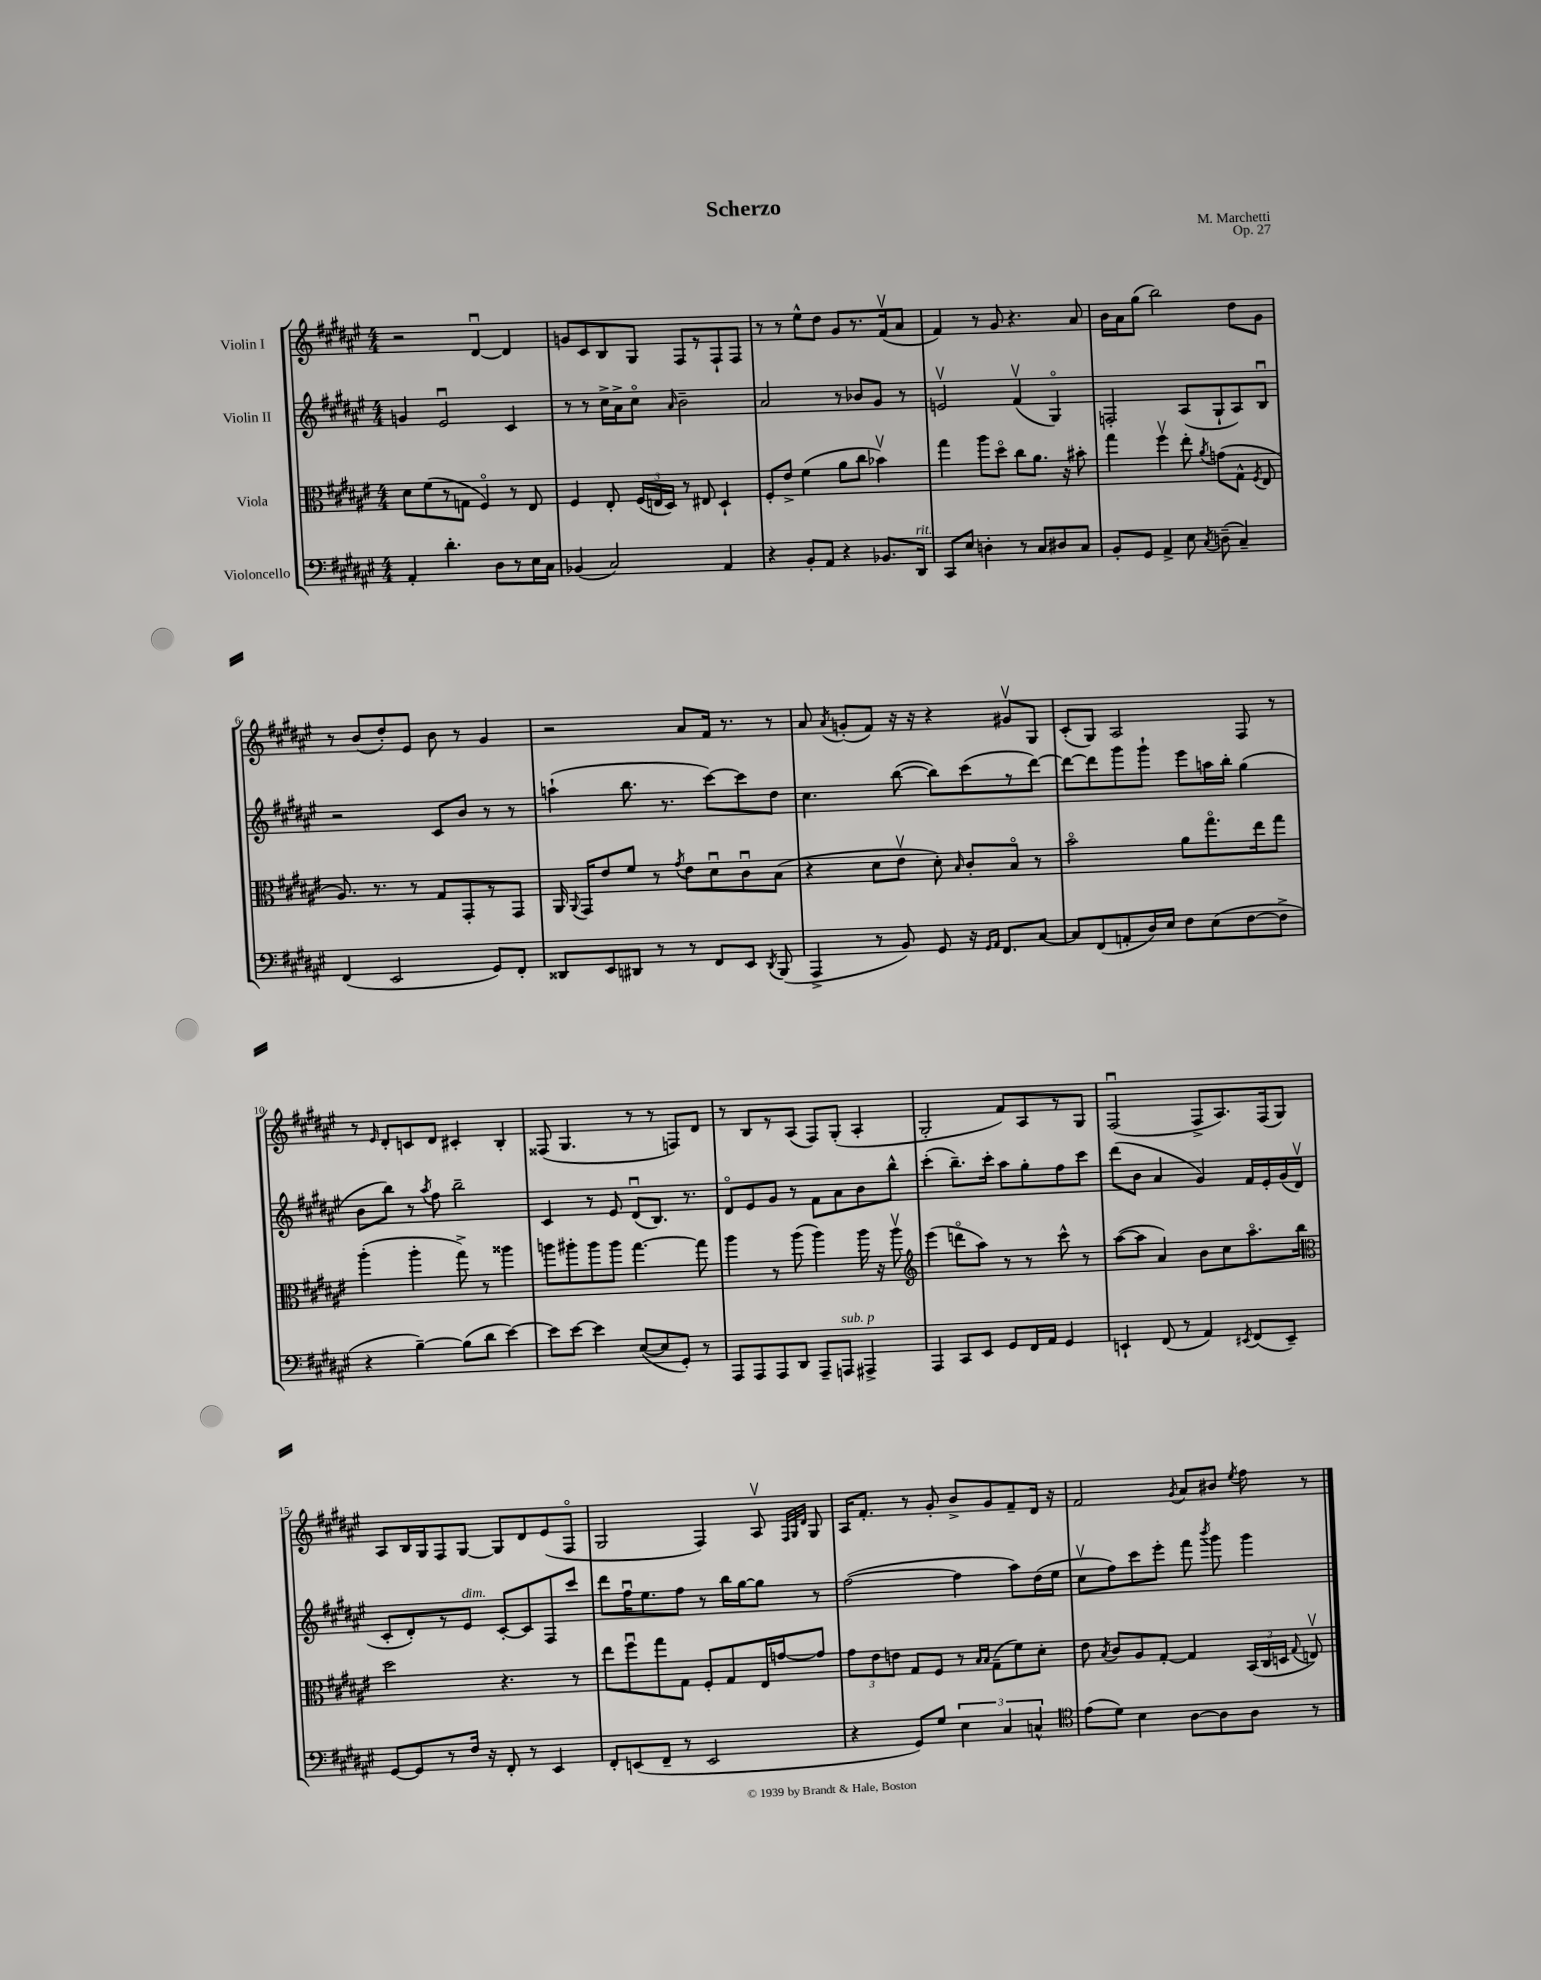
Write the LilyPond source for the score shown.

\header { title = "Scherzo" composer = "M. Marchetti" opus = "Op. 27" }
<<
\new StaffGroup <<
\new Staff = "s0" \with { instrumentName = "Violin I" } {
    \clef treble \key fis \major \numericTimeSignature \time 4/4
    \autoBeamOff r2 dis'4~\downbow dis'4 |
    g'8[ cis'8 b8 gis8] fis8[ r8 fis8-! fis8] |
    r8 r8 eis''8[-^ dis''8] gis'8[ r8. fis'16\upbow( ais'8] |
    fis'4) r8 gis'8 r4. ais'8 |
    b'16[ ais'16 gis''8]( b''2) dis''8[ gis'8] |
    r8 b'8[( dis''8-.) eis'8] b'8 r8 gis'4 |
    r2 ais'8[ fis'16] r8. r8 |
    ais'8 \acciaccatura { ais'8 } g'8[-.( fis'8]) r16 r16 r4 gis'8[\upbow gis8] |
    cis'8[-.( gis8]) ais2 fis8 r8 |
    r8 \grace { eis'16 } dis'8[-. c'8 dis'8] cis'4-. b4-. |
    fisis8( gis4. r8 r8 f8[) dis'8] |
    r8 b8[ r8 ais8]( fis8[) gis8]-.( ais4-. |
    gis2-. fis'8[) ais8 r8 gis8] |
    fis2\downbow( fis8[-> ais8.) fis16( gis8]) |
    ais8[ b16 gis16 fis8 gis8]~ gis8[ dis'8 eis'8( fis8]\flageolet |
    gis2 fis4) ais8\upbow \grace { fis32[ gis32 dis'32] } gis8 |
    ais16[ fis'8.]-. r8 gis'8-. b'8[-> gis'8 fis'8-- dis'16] r16 |
    fis'2 \acciaccatura { gis'8 } ais'8[ bis'8] \acciaccatura { eis''8 } fis''8 r8 \bar "|." |
}
\new Staff = "s1" \with { instrumentName = "Violin II" } {
    \clef treble \key fis \major \numericTimeSignature \time 4/4
    \autoBeamOff g'4 eis'2\downbow cis'4 |
    r8 r8 cis''16[-> ais'16-> cis''8]\flageolet \grace { ais'16 } b'2-- |
    ais'2 r8 bes'8[ gis'8] r8 |
    e'2\upbow fis'4\upbow( gis4\flageolet) |
    f2-. ais8[( gis8-! ais8) b8]\downbow |
    r2 cis'8[ b'8] r8 r8 |
    a''4-!( b''8. r8. cis'''8[~) cis'''8 dis''8] |
    cis''4. b''8~( b''8[) cis'''8( r8 dis'''8]~) |
    dis'''8[~ dis'''8 gis'''8 gis'''8]-! eis'''8[ a''16 b''16]-. gis''4( |
    b'8[ b''8]) r8 \acciaccatura { ais''8 } fis''8 b''2-- |
    cis'4 r8 eis'8 dis'8[\downbow( b8.]) r8. |
    dis'8[\flageolet eis'8 gis'8] r8 fis'8[ ais'8 b'8 b''8]-^ |
    cis'''4-.( b''8.[--) cis'''16]-. ais''8[ gis''8-. fis''8 cis'''8] |
    dis'''8[( b'8] ais'4 gis'4) fis'16[ eis'16-. gis'16( dis'16]\upbow |
    cis'8[-. dis'8-.) r8 eis'8]^\markup { \italic "dim." } cis'8[~-. cis'8 fis8 cis'''8] |
    dis'''8[ fis''16\downbow eis''8. fis''8] r8 b''16[ gis''16~ gis''8] r8 |
    fis''2~( fis''4 ais''8[) dis''16( eis''16] |
    cis''8[\upbow fis''8) cis'''8 eis'''8]-. fis'''8 \acciaccatura { b'''8 } gis'''8 gis'''4 \bar "|." |
}
\new Staff = "s2" \with { instrumentName = "Viola" } {
    \clef alto \key fis \major \numericTimeSignature \time 4/4
    \autoBeamOff dis'8[ fis'8( r8 g8] fis4\flageolet) r8 eis8 |
    fis4 eis8-. \tuplet 3/2 { fis16[( e16 dis16]) } r8 eis8 dis4-! |
    fis8[-. eis'8]-> fis'4( ais'8[ cis''8] bes'4\upbow) |
    gis''4 ais''8[ dis''8]\flageolet cis''8[ ais'8.] r16 bis'8-. |
    gis''4 fis''4\upbow eis''8-. \acciaccatura { ais'8 } g'8[( gis8]-^ \acciaccatura { fis8 } eis8 |
    ais8.) r8. r8 gis8[ gis,8-. r8 gis,8] |
    ais,16 \appoggiatura { ais,8 } gis,16[ eis'8 fis'8] r8 \acciaccatura { gis'8 } eis'8[ dis'8\downbow cis'8\downbow b8]( |
    r4 dis'8[ eis'8]\upbow dis'8-.) \grace { b16 } cis'8[-. b8]\flageolet r8 |
    b'2\flageolet ais'8[ gis''8.\flageolet eis''16 gis''8] |
    ais''4-.( ais''4-. gis''8->) r8 aisis''4 |
    a''8[ ais''8-. ais''8 ais''8] gis''4.~ gis''8 |
    ais''4 r8 ais''8( ais''4) ais''16 r16 ais''8\upbow |
    \clef treble eis'''4( d'''8[\flageolet ais''8]) r8 r8 cis'''8-^ r8 |
    ais''8[~( ais''8] ais'4) b'8[ cis''8 ais''8.\flageolet b''16] |
    \clef alto dis''2 r4. r8 |
    eis''8[ fis''8\downbow gis''8 gis8] fis8[-. gis8 eis16 g'16~ g'8] |
    \tuplet 3/2 { gis'8[ eis'8 e'8] } gis8[ fis8] r8 \grace { b16[ b16] } gis8[--( fis'8) dis'8]-. |
    eis'8 \acciaccatura { b8 } cis'8[ ais8 gis8]~-. gis4 \tuplet 3/2 { b,16[( cis16 d16] } \appoggiatura { gis8 } e8\upbow) \bar "|." |
}
\new Staff = "s3" \with { instrumentName = "Violoncello" } {
    \clef bass \key fis \major \numericTimeSignature \time 4/4
    \autoBeamOff ais,4-. dis'4.-. dis8[ r8 eis16 cis16] |
    bes,4( cis2) ais,4 |
    r4 b,8[-. ais,8] r4 bes,8.[ dis,16]^\markup { \italic "rit." } |
    cis,8[ eis8] d4-. r8 cis8[ dis8 cis8] |
    b,8[-. gis,8] ais,4-> eis8 \acciaccatura { cis8 } d8--( cis4--) |
    fis,4( eis,2 gis,8[) fis,8]-. |
    disis,8[ eis,8 dis,8] r8 r8 fis,8[ eis,8] \acciaccatura { dis,8 } b,,8( |
    ais,,4-> r8 b,8) gis,8 r16 \grace { gis,16[ ais,16] } fis,8.[ cis8]~ |
    cis8[ fis,8( a,8-. dis16) eis16] fis8[ eis8( fis8~ fis8]-> |
    r4 b4~--) b8[( dis'8] eis'4~) |
    eis'8[ eis'8]~ eis'4 eis8[~( eis8 gis,8]-.) r8 |
    ais,,8[ ais,,8 ais,,8 dis,8] ais,,8[-- a,,8]^\markup { \italic "sub. p" } ais,,4-> |
    ais,,4 cis,8[ eis,8] gis,8[ fis,16 ais,16] gis,4 |
    e,4-! fis,8( r8 ais,4) \acciaccatura { eis,8 } fis,8[( eis,8]--) |
    gis,8[~ gis,8 r8 fis16] r16 fis,8-. r8 eis,4 |
    fis,8[-. e,8( fis,8]-- r8 e,2 |
    r4 gis,8[) gis8] \tuplet 3/2 { eis4 cis4 c4-^ } |
    \clef tenor eis'8[( dis'8]) b4 ais8[~ ais8 ais8] r8 \bar "|." |
}
>>
>>
